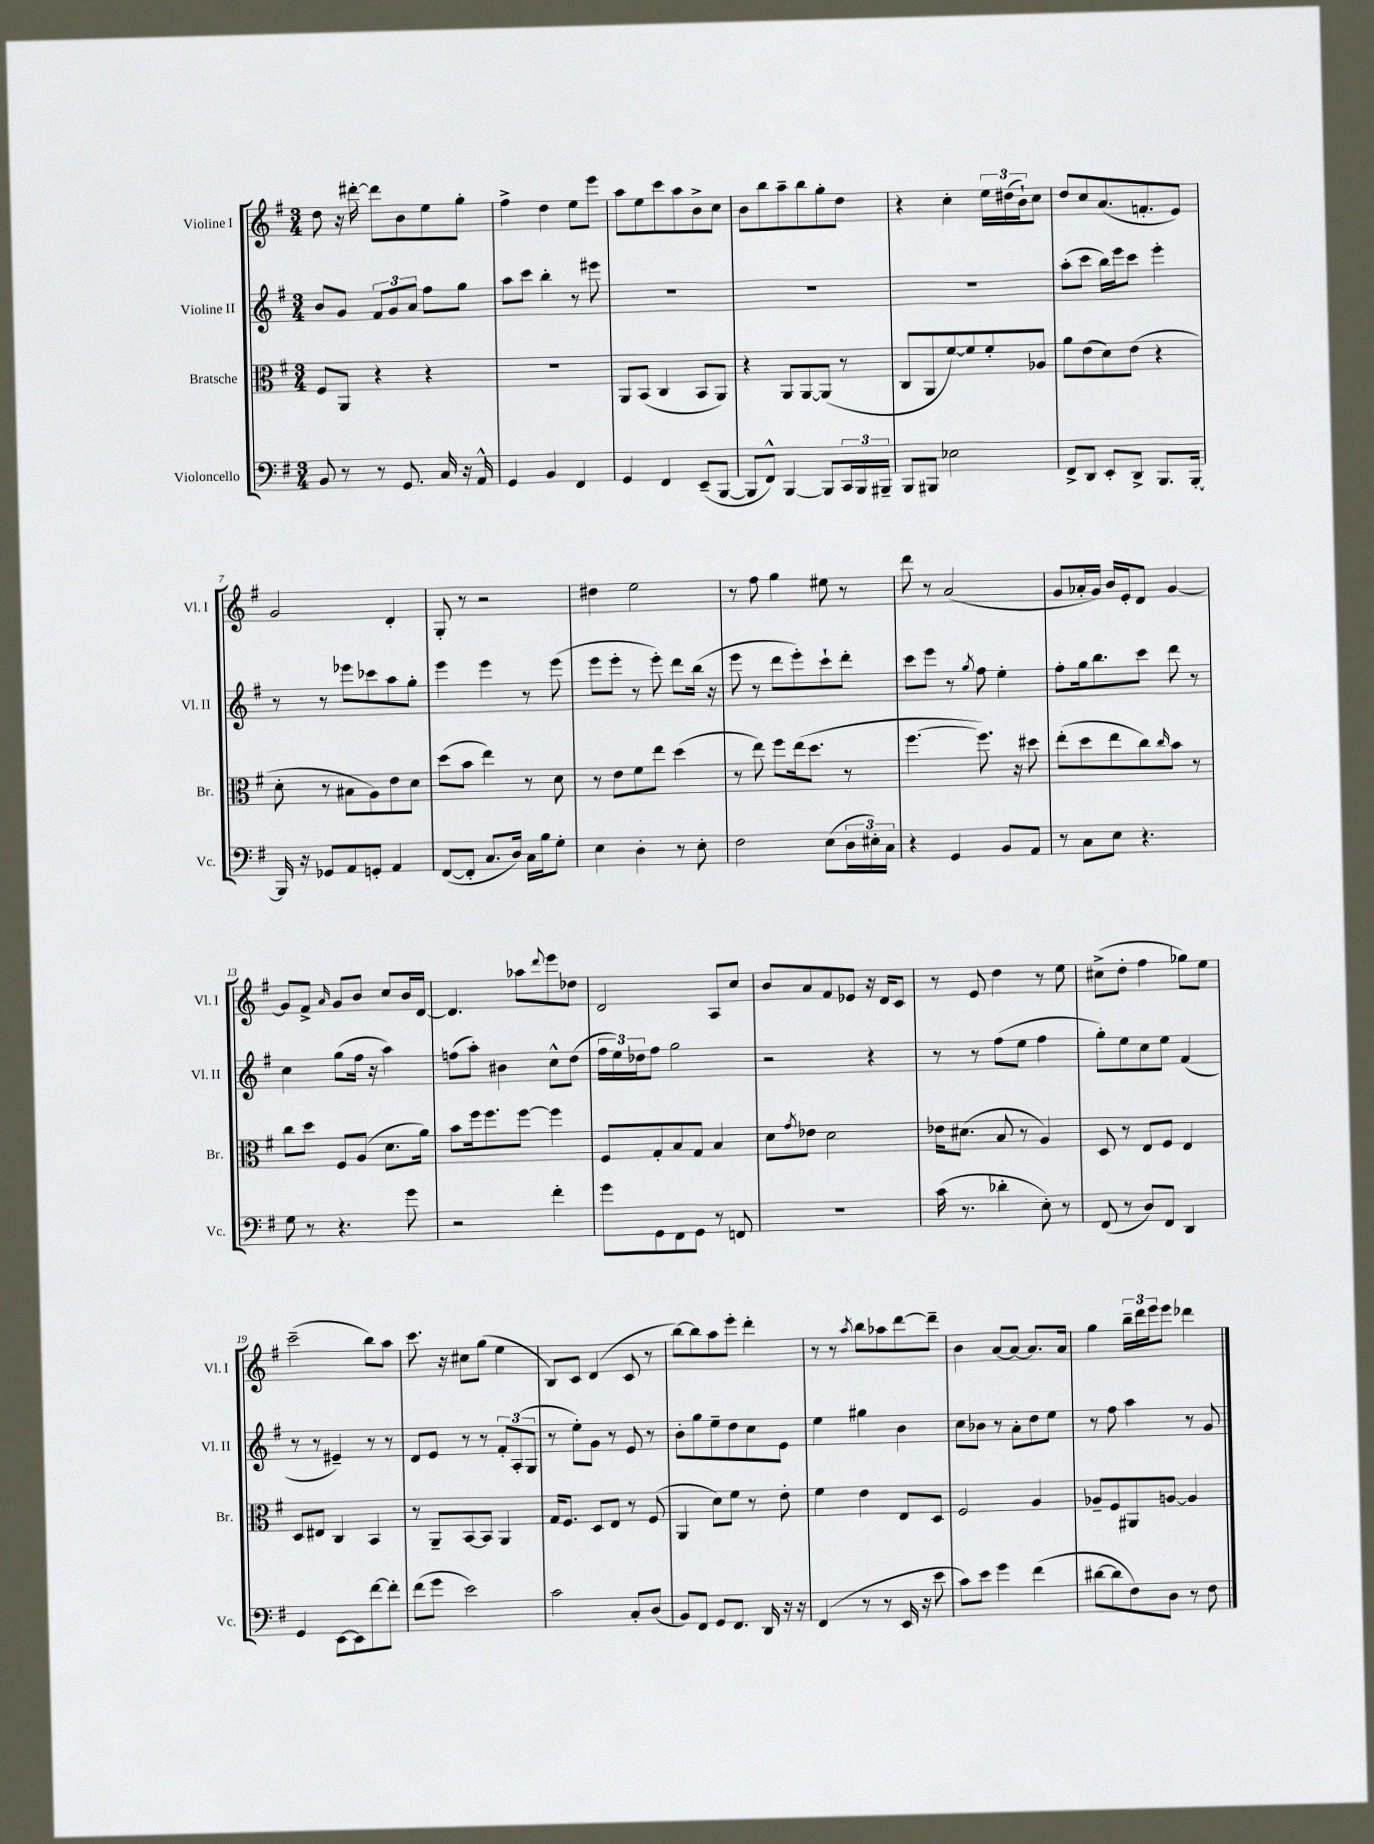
<<
\new StaffGroup <<
\new Staff = "s0" \with { instrumentName = "Violine I" shortInstrumentName = "Vl. I" } {
    \clef treble \key g \major \numericTimeSignature \time 3/4
    d''8 r16 dis'''16~-. dis'''8 b'8 e''8 g''8-. |
    fis''4-> d''4 e''8 e'''8 |
    a''8 e''8 c'''8 a''8 b'8-> c''8 |
    b'8 b''8 a''8-- b''8 g''8-. d''8 |
    r4 c''4-. \tuplet 3/2 { e''16 dis''16( b'16-!) } c''8 |
    d''8 c''8 a'8.( f'8.-. e'8) |
    g'2 d'4-. |
    g8-. r8 r2 |
    dis''4 e''2 |
    r8 fis''8 g''4 eis''8 r8 |
    d'''8 r8 a'2( |
    g'8 aes'16-. g'16) b'16 e'16-. d'8 g'4~ |
    g'8 fis'8-> \grace { a'16 } g'8 b'8 c''8 b'16 d'16~ |
    d'4. aes''8 \appoggiatura { d'''8 } e'''8 des''8 |
    d'2 a8 c''8 |
    b'8 a'8 fis'8 ees'8 r16 d'16 c'8 |
    r8 e'8 d''4 r8 e''8 |
    cis''8->( d''8-. fis''4 ges''8) e''8 |
    c'''2--( b''8) a''8 |
    c'''8. r16 cis''8 g''8( e''4 |
    b8) c'8 d'4( c'8 r8 |
    b''8~) b''8 a''8 e'''8-. d'''4-. |
    r8 r8 \acciaccatura { a''8 } b''8 aes''8 d'''8~ d'''8-- |
    b'4 a'8~ a'8~ a'8. a'16 |
    g''4 \tuplet 3/2 { b''16-- d'''16 e'''16 } e'''8 des'''4 \bar "|." |
}
\new Staff = "s1" \with { instrumentName = "Violine II" shortInstrumentName = "Vl. II" } {
    \clef treble \key g \major \numericTimeSignature \time 3/4
    b'8 g'8 \tuplet 3/2 { fis'8 g'8 a'8 } fis''8 g''8 |
    a''8 c'''8 b''4-. r8 eis'''8 |
    R2. |
    R2. |
    R2. |
    a''8-.( c'''8 b''16) e'''16 c'''8 e'''4-. |
    r8 r8 ees'''8 ces'''8 a''8 g''8-. |
    e'''4 e'''4 r8 e'''8( |
    e'''8 e'''8-. r8 e'''8-.) d'''8 b''16( r16 |
    e'''8 r8 d'''8 e'''8-.) c'''8-! d'''8-. |
    c'''8 e'''8 r8 \acciaccatura { g''8 } fis''8 e''4-. |
    fis''8-. g''16 b''8. c'''8 d'''8 r8 |
    c''4 g''8( fis''16 r16 a''4) |
    f''8( a''8-.) bis'4 c''8-^ d''8( |
    \tuplet 3/2 { fis''16 e''16) des''16 } fis''8 g''2 |
    r2 r4 |
    r8 r8 fis''8( e''8 fis''4 |
    g''8-.) e''8 c''8 e''8 fis'4( |
    r8 r8 eis'4--) r8 r8 |
    d'8 e'8 r8 r8 \tuplet 3/2 { fis'8-. a8-.( g8 } |
    r8 e''8-.) g'8 r8 e'8 r8 |
    b'8-. g''8 e''8-- d''8 c''8 e'8 |
    e''4 gis''4 b'4 |
    c''8 bes'8 r8 a'8-. d''8 e''8 |
    r8 fis''8 a''4 r8 g'8 \bar "|." |
}
\new Staff = "s2" \with { instrumentName = "Bratsche" shortInstrumentName = "Br." } {
    \clef alto \key g \major \numericTimeSignature \time 3/4
    fis8 a,8 r4 r4 |
    R2. |
    a,8 b,8( c4 b,8 a,8) |
    r4 a,8 a,8~ a,8( r8 |
    c8 a,8 fis'8~) fis'8 fis'8-. aes8 |
    a'8 e'8( d'8) e'8( r4 |
    d'8-. r8 bis8 a8) e'8 d'8 |
    d''8( b'8 e''4) r8 d'8 |
    r8 e'8 fis'8 e''8 d''4( |
    r8 e''8) fis''8 e''16( d''8. r8 |
    fis''4.~ fis''8.) r16 dis''8 |
    e''8-.( d''8 e''8 c''8) \grace { c''16 } b'8 r8 |
    c''8 d''8 fis8 a8( d'8. a'16) |
    b'8 fis''16 fis''8. fis''8~ fis''4 |
    fis8 g8-. b8 g8 b4 |
    d'8 \acciaccatura { g'8 } ees'8 d'2 |
    ees'16 dis'8.( b8 r8 a4) |
    d8 r8 e8 fis8 e4 |
    d8 eis8 c4 b,4 |
    r8 a,8-- b,8~ b,8 a,4 |
    g16 fis8. d8 e8 r8 fis8( |
    a,4 d'8) fis'8 r8 e'8-. |
    fis'4 e'4 e8 d8 |
    fis2 a4 |
    aes8-- fis8 ais,8 a8~ a4 \bar "|." |
}
\new Staff = "s3" \with { instrumentName = "Violoncello" shortInstrumentName = "Vc." } {
    \clef bass \key g \major \numericTimeSignature \time 3/4
    b,8 r8 r8 g,8. c16 r16 a,16-^ |
    g,4 b,4 fis,4 |
    g,4 fis,4 e,8--( b,,8~ |
    b,,8 fis,8-^) b,,4~ b,,8 \tuplet 3/2 { c,16 b,,16 bis,,16-- } |
    b,,8 bis,,8 ees2 |
    fis,8-> d,8 e,8-. d,8-> b,,8. b,,16~-. |
    b,,16 r16 ges,8 a,8 g,8-. a,4 |
    fis,8~( fis,8-. c8. d16) c16 b16 g8-. |
    e4 d4-. r8 e8-. |
    fis2 e8( \tuplet 3/2 { d16 eis16-.) c16 } |
    r4 g,4 b,8 a,8 |
    r8 c8 e8 r4. |
    g8 r8 r4. g'8 |
    r2 fis'4-. |
    g'8 g,8 fis,8 g,8 r8 f,8 |
    R2. |
    c'16( r8. des'4-. e8-.) r8 |
    fis,8( r8 d8) fis,8 d,4 |
    g,4 e,8~ e,8 fis'8~ fis'8-. |
    fis'8( g'8 e'2) |
    c'2 c8-. d8( |
    b,8) fis,8 g,8 fis,8. d,16 r16 r16 |
    fis,4( r8 r8 e,16 r16 e'8 |
    c'8) e'8 g'4 fis'4( |
    dis'8~ dis'8 fis8) d8 r8 fis8 \bar "|." |
}
>>
>>
